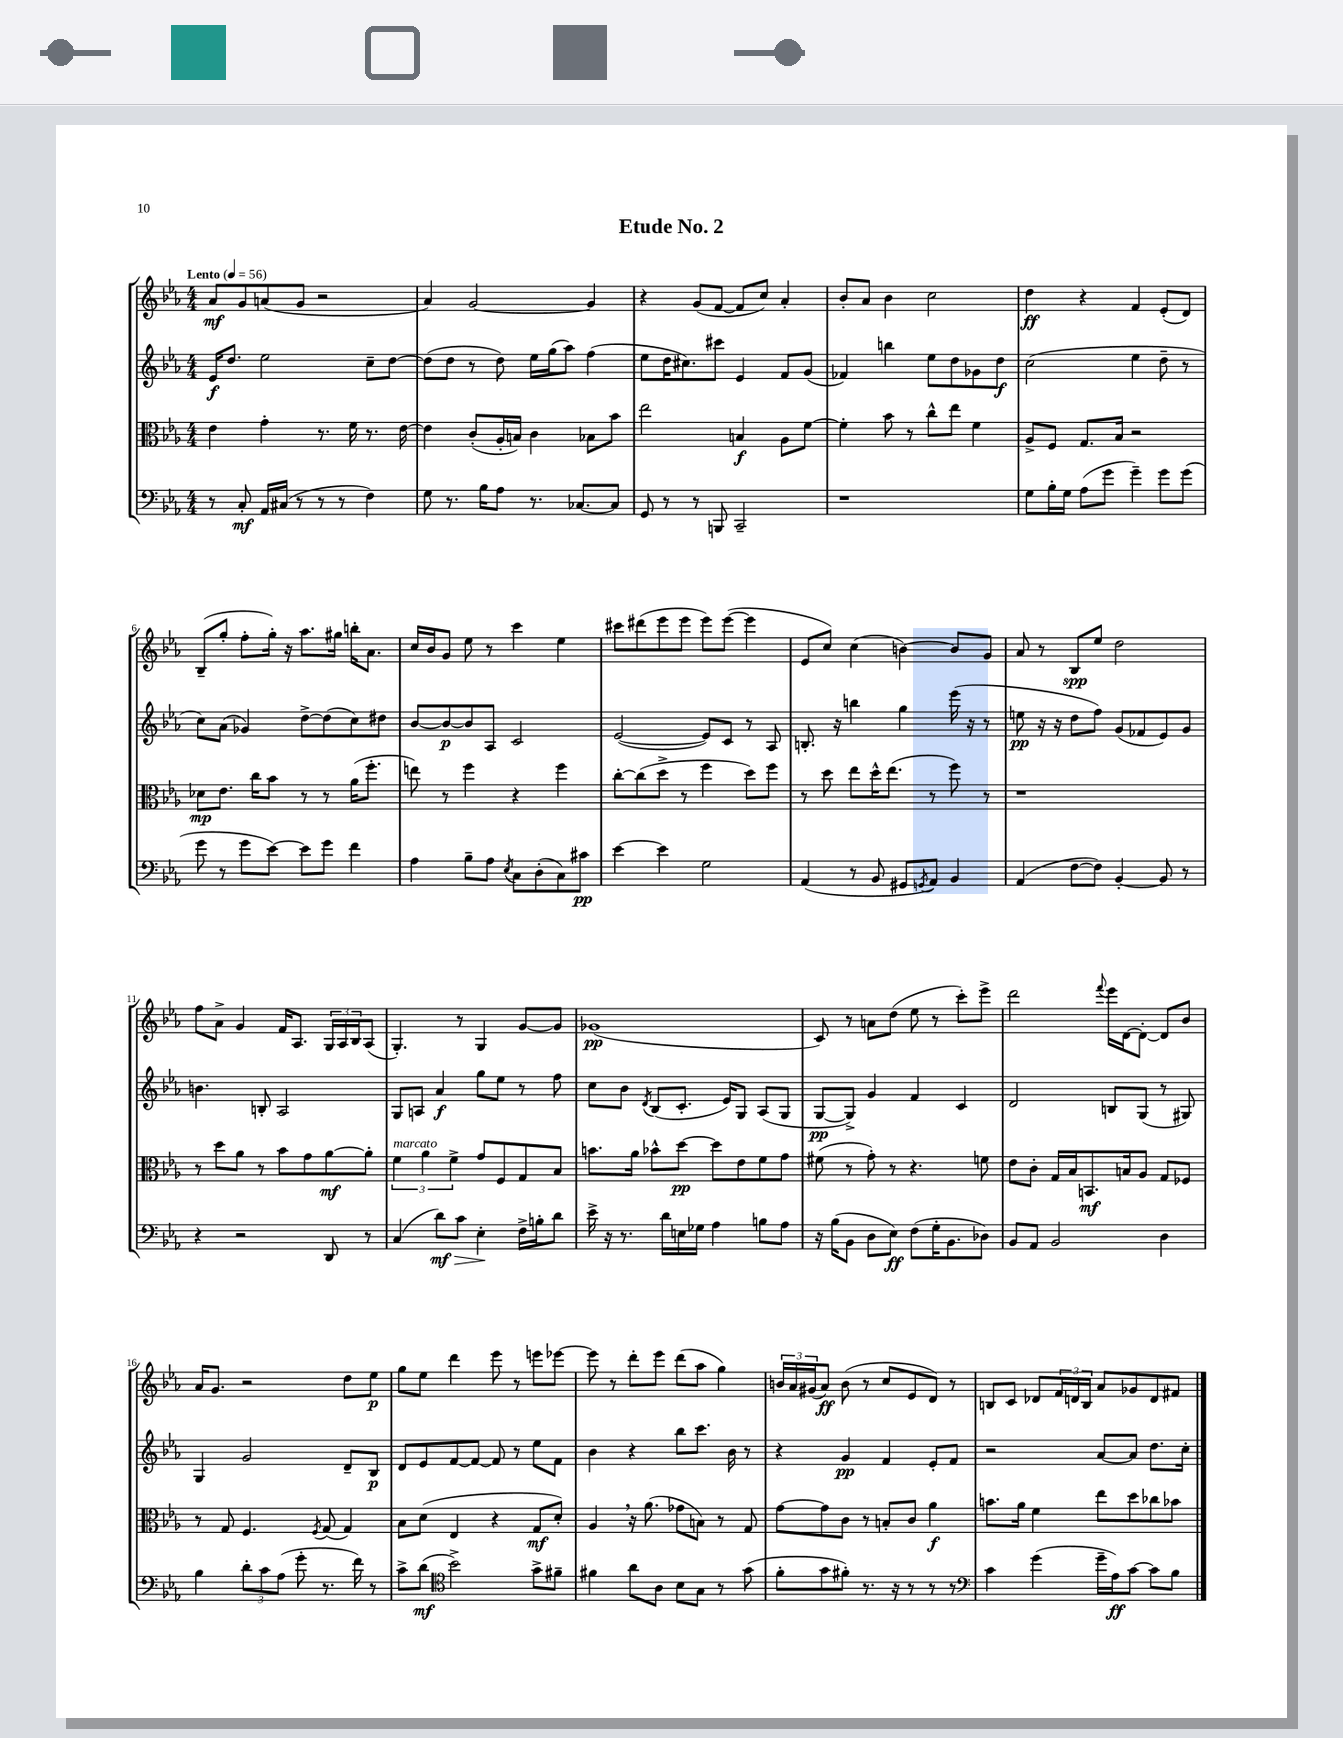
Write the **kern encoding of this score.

**kern	**kern	**kern	**kern
*staff4	*staff3	*staff2	*staff1
*clefF4	*clefC3	*clefG2	*clefG2
*k[b-e-a-]	*k[b-e-a-]	*k[b-e-a-]	*k[b-e-a-]
*M4/4	*M4/4	*M4/4	*M4/4
*MM56	*MM56	*MM56	*MM56
8r	4e-\	16e-/LK	8a-/L
.	.	8.dd/J	.
8C'/	.	.	8g/
16AA-/LL	4g'\	2ee-\	(8a/
(16C#/JJ	.	.	.
8r	.	.	8g/J
8r	8.r	.	2r
8r	.	.	.
.	16f\	.	.
4F\)	8.r	8cc~\L	.
.	.	[8dd\J	.
.	[16e-\	.	.
=	=	=	=
8G\	4e-\]	(8dd\]L	4a-/)
8.r	.	8dd\J	.
.	(8c'/L	8r	[2g/
16B-\LK	.	.	.
8A-\J	16A-'/L	8dd\)	.
.	16B/JJ)	.	.
8.r	4c\	16ee-\LL	.
.	.	(16gg\J	.
.	.	8aa-\J)	.
[8.C-/L	.	.	.
.	8B-\L	(4ff\	4g/]
8C-/]J	8b-\J	.	.
=	=	=	=
8GG/	2ee-\	8ee-\L	4r
8r	.	16dd\K	.
.	.	8.cc#\)	.
8r	.	.	(8g/L
8BBB/	.	8ccc#\J	[8f/J
2CC~/	4B/	4e-/	8f/]L
.	.	.	8cc/J)
.	8A-\L	8f/L	4a-'/
.	[8f\J	(8g/J	.
=	=	=	=
1r	4f'\]	4f-/)	8b-'/L
.	.	.	8a-/J
.	8b-\	4bb\	4b-\
.	8r	.	.
.	8cc^^\L	8ee-\L	2cc\
.	8ee-\J	8dd\	.
.	4f\	8g-\	.
.	.	8dd\J	.
=	=	=	=
8G\L	8A-^/L	(2cc\	4dd\
16B-'\L	8F/J	.	.
16G\JJ	.	.	.
(8A-\L	8.G/L	.	4r
8g\J	.	.	.
.	16B-/Jk	.	.
4g~\)	2r	4ee-\	4f/
8g\L	.	8dd~\	(8e-'/L
(8g\J	.	8r	8d/J)
=	=	=	=
8g\	8d-\L	8cc\L)	(8B-~/L
8r	8.e-\J	(8a-\J	8gg'/J
8g\L	.	4g-/)	8ff'\L
.	16cc\LK	.	.
[8e-\J)	8b-\J	.	16gg'\Jk)
.	.	.	16r
8e-\]L	8r	[8dd^\L	8.aa-\L
8g\J	8r	(8dd\]	.
.	.	.	16gg#\Jk
4f\	(16a-\LK	8cc\)	16bb'\LK
.	8.ff'\J	.	8.a-\J
.	.	8dd#\J	.
=	=	=	=
4A-\	8ee\)	[8b-/L	16cc/LL
.	.	.	16b-/J
.	8r	8b-/_	8g/J
8B-~\L	4ff\	8b-/]	8ee-\
8A-\J	.	8A-/J	8r
8qE-/	.	.	.
8C\L	4r	2c/	4ccc\
(8D'\	.	.	.
8C\)	4ff\	.	4ee-\
8c#\J	.	.	.
=	=	=	=
[4e-\	[8cc'\L	([2e-/	8ccc#\L
.	(8cc\]	.	(8ddd#\
4e-\]	8dd^\J	.	8eee-\
.	8r	.	8eee-\J
2G\	4ff\	8e-/]L)	8eee-\L)
.	.	8c/J	([8eee-\J
.	8dd\L)	8r	4eee-\]
.	8ff\J	8A-/	.
=	=	=	=
(4AA-/	8r	8.B'/	8e-/L
.	8dd\	.	8cc/J)
.	.	16r	.
8r	8ee-\L	4bb\	(4cc\
8BB-/	16dd^^\K	.	.
.	(8.ee-\J	.	.
8GG#/L	.	4gg\	[4b\)
8qGG/	.	.	.
8AA-/J)	8r	.	.
4BB-/	8ff\)	(16eee-\	8b/]L
.	.	16r	.
.	8r	8r	8g/J
=	=	=	=
(4AA-/	1r	8ee\	8a-/
.	.	16r	8r
.	.	16r	.
[8F\L	.	8dd\L	8B-/L
8F\]J)	.	8ff\J)	8ee-/J
[4BB-'/	.	(8g/L	2dd\
.	.	8f-/	.
8BB-/]	.	8e-/)	.
8r	.	8g/J	.
=	=	=	=
4r	8r	4.b\	8ff\L
.	8dd\L	.	8a-^\J
2r	8a-\J	.	4g/
.	8r	8B'/	.
.	8b-\L	2A-/	16f/LK
.	.	.	8.A-/J
.	8g\	.	.
8DD/	[8a-\	.	24G/LL
.	.	.	24A-/
.	.	.	24B-/J
8r	8a-'\]J	.	(8A-/J
=	=	=	=
(4C/	6f\	8G/L	4.G'/)
.	.	8A/J	.
.	6a-\	.	.
8d\L)	.	4a-/	.
.	6f^\	.	.
8c\J	.	.	8r
4E-'\	8g/L	8gg\L	4G/
.	8F/	8ee-\J	.
16F^\LL	8G/	8r	[8g/L
16B'\J	.	.	.
8d\J	8B-/J	8ff\	8g/]J
=	=	=	=
16e-^\	8.b\L	8cc\L	(1g-
16r	.	.	.
8.r	.	8b-\J	.
.	16a-\Jk	.	.
.	.	8qd/	.
.	8b-^^\L	(8B-/L	.
16d\LL	.	.	.
16E\	[8dd\J	8.c'/J	.
16G-\JJ	.	.	.
4A-\	8dd\]L	.	.
.	.	16e-/LK)	.
.	8e-\	8G/J	.
8B\L	8f\	(8A-/L	.
8A-\J	8g\J	8G/J	.
=	=	=	=
16r	(8f#\	[8G/L	8c/)
(16B-\LK	.	.	.
8BB-\J	8r	8G^/]J)	8r
8D\L	8g'\)	4g/	8a\L
8E-\J)	8r	.	(8dd\J
(8F\L	4.r	4f/	8ee-\
16G'\K	.	.	8r
8.BB-\	.	.	.
.	.	4c/	8ccc'\L)
8D-\J)	8f\	.	8eee-^\J
=	=	=	=
8BB-/L	8e-\L	2d/	2ddd\
8AA-/J	8c'\J	.	.
2BB-/	16G/LL	.	.
.	16B-/J	.	.
.	8.BB/	.	.
.	.	.	8qqfff/
.	.	8B/L	16eee-\LL
.	16B/k	.	[16d\J
.	8A-/J	(8G/J	8d'\_J
4D\	8G/L	8r	8d/]L
.	8F-/J	8G#/)	8b-/J
=	=	=	=
4B-\	8r	4G/	16a-/LK
.	.	.	8.g/J
.	8G/	.	.
12d'\L	4.F/	2g/	2r
12c\	.	.	.
(12A-\J	.	.	.
8g'\	.	.	.
.	8qF/	.	.
8.r	(8G/	.	.
.	4G/)	8d~/L	8dd\L
16f\)	.	.	.
8r	.	8B-/J	8ee-\J
=	=	=	=
8c^\L	8B-\L	8d/L	8gg\L
(8d\J	(8d\J	8e-/	8ee-\J
*clefC4	*	*	*
2b-^\)	4E-/	[8f/	4ddd\
.	.	8f/_J	.
.	4r	8f/]	8eee-\
.	.	8r	8r
8g^\L	8G/L	8ee-\L	8eee\L
8f#~\J	8d'/J)	8f\J	[8eee-\J
=	=	=	=
4f#\	4A-/	4b-\	8eee-\]
.	.	.	8r
8a-\L	16r	4r	8ddd'\L
.	(8.a-\	.	.
8A-\J	.	.	8eee-\J
8B-\L	8g-\L	8bb-\L	(8ddd\L
8G\J	8B\J)	8.ccc\J	8aa-\J
8r	8r	.	4gg\)
.	.	16b-\	.
(8g\	8G/	8r	.
=	=	=	=
8f'\L	[8g\L	4r	24b/LL
.	.	.	24a-/
.	.	.	(24g#/J
8g\	8g\]	.	8a-/J)
8f#'\J)	8c\J	4g/	(8b\
8.r	8r	.	8r
.	8B'/L	4f/	8cc/L
16r	.	.	.
8r	8c/J	.	8e-/
8r	4a-\	8e-'/L	8d/J)
8r	.	8f/J	8r
=	=	=	=
*clefF4	*	*	*
4c\	8.b\L	2r	8B/L
.	.	.	8c/J
.	16a-\Jk	.	.
(4g\	4f\	.	8d-/L
.	.	.	24f/L
.	.	.	24d/
.	.	.	24B/JJ
16g~\LL	8ee-\L	[8a-/L	8a-/L
16A-\J)	.	.	.
[8c\J	8dd\	8a-/]J	8g-/
8c\]L	8cc-\	8.dd\L	8d/
8B-\J	8b-\J	.	8f#/J
.	.	16cc'\Jk	.
==	==	==	==
*-	*-	*-	*-
